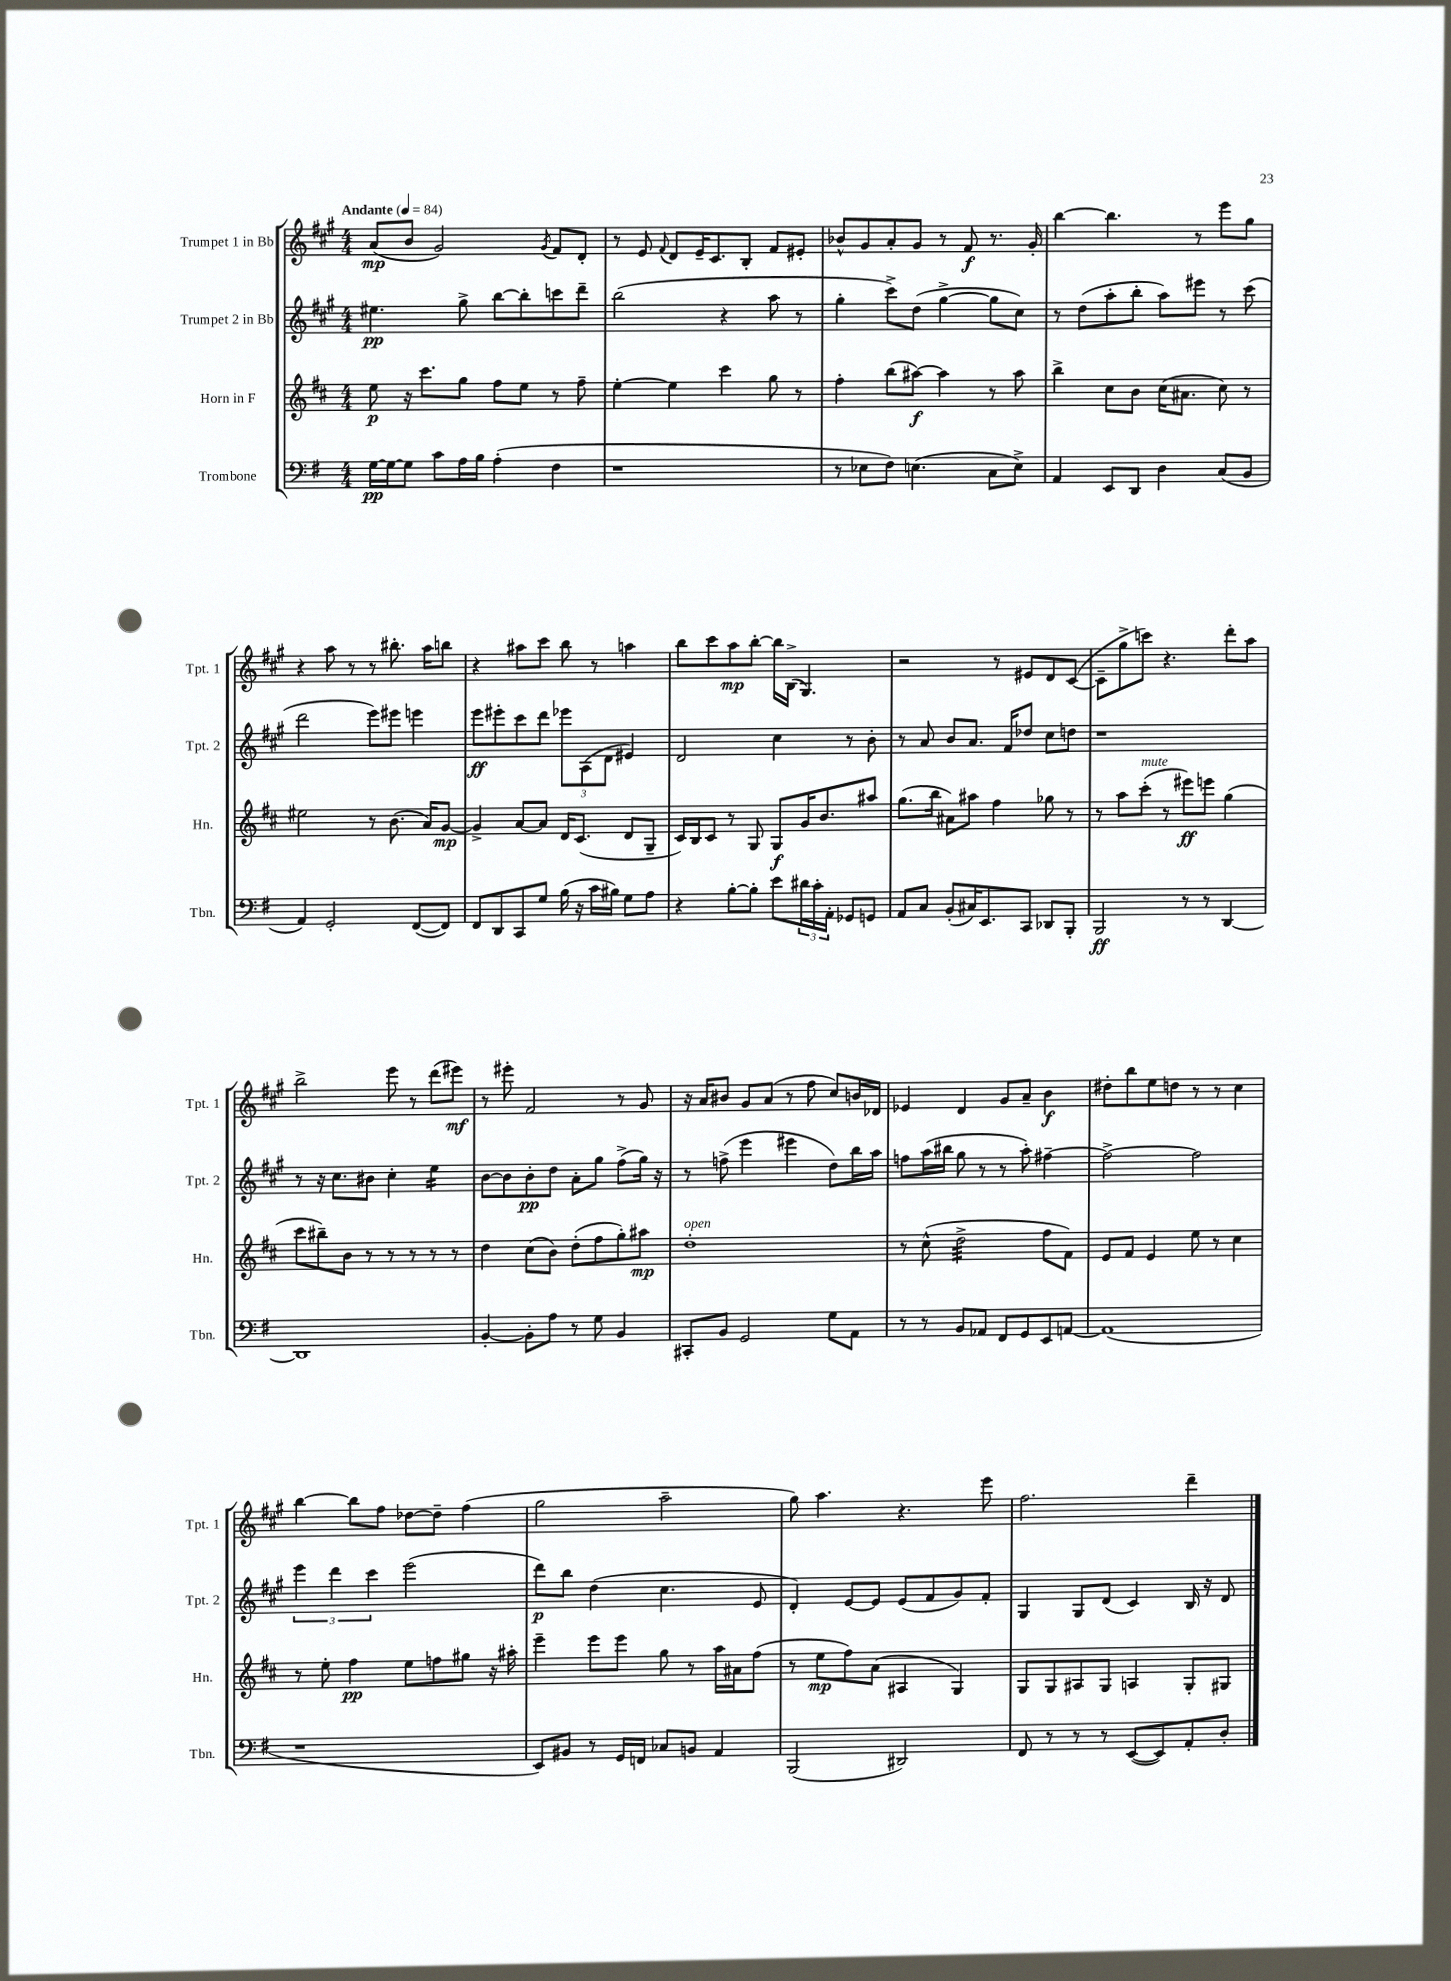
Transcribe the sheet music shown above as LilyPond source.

<<
\new StaffGroup <<
\new Staff = "s0" \with { instrumentName = "Trumpet 1 in Bb" shortInstrumentName = "Tpt. 1" } {
    \clef treble \key a \major \numericTimeSignature \time 4/4 \tempo "Andante" 4 = 84
    a'8\mp( b'8 gis'2) \acciaccatura { gis'8 } fis'8 d'8-. |
    r8 e'8 \appoggiatura { fis'8 } d'8 e'16-- cis'8. b8-. fis'8 eis'8-. |
    bes'8-^ gis'8 a'8-. gis'8 r8 fis'8\f r8. gis'16-. |
    b''4~ b''4. r8 e'''8 gis''8 |
    r4 a''8 r8 r8 bis''8.-. a''16 b''8 |
    r4 ais''8 cis'''8 b''8 r8 a''4 |
    b''8 cis'''8 a''8\mp b''8~-. b''16 b16->( gis4.) |
    r2 r8 eis'8 d'8 cis'8~( |
    cis'8-- gis''8-> c'''8) r4. d'''8-. a''8 |
    b''2-> e'''8 r8 d'''8( eis'''8\mf) |
    r8 eis'''8-. fis'2 r8 gis'8 |
    r16 a'16 bis'8 gis'8 a'8( r8 fis''8 cis''8) b'16 des'16 |
    ees'4 d'4 gis'8 a'8-- b'4\f |
    dis''8-. b''8 e''8 d''8 r8 r8 cis''4 |
    b''4~ b''8 fis''8 des''8~ des''8-- fis''4( |
    gis''2 a''2-- |
    gis''8) a''4. r4. e'''8 |
    fis''2. d'''4-- \bar "|." |
}
\new Staff = "s1" \with { instrumentName = "Trumpet 2 in Bb" shortInstrumentName = "Tpt. 2" } {
    \clef treble \key a \major \numericTimeSignature \time 4/4
    eis''4.\pp gis''8-> b''8~ b''8-. c'''8 d'''8-- |
    b''2( r4 a''8 r8 |
    gis''4-. cis'''8->) d''8( gis''4~-> gis''8 cis''8) |
    r8 d''8( a''8-. b''8-. a''8) eis'''8 r8 cis'''8( |
    d'''2 e'''8) eis'''8 e'''4 |
    e'''8\ff eis'''8-. cis'''8 d'''8 \tuplet 3/2 { ees'''8 a8( d'8 } eis'4) |
    d'2 cis''4 r8 b'8-. |
    r8 a'8 b'8 a'8. fis'16 des''8 cis''8 d''8 |
    r1 |
    r8 r16 cis''8. bis'8 cis''4-. e''4:16 |
    b'8~ b'8 b'8-.\pp d''8 a'8-. gis''8 fis''8->( gis''16) r16 |
    r8 f''8->( e'''4 eis'''4 d''8) b''16 a''16 |
    f''8 a''16( bis''16 gis''8 r8 r8 a''8-.) fis''4~-- |
    fis''2~-> fis''2 |
    \tuplet 3/2 { e'''4 d'''4 cis'''4 } e'''2( |
    d'''8\p) b''8 d''4( cis''4. e'8 |
    d'4-.) e'8~ e'8 e'8( fis'8 gis'8) fis'8-. |
    gis4 gis8 d'8( cis'4) b16 r16 d'8 \bar "|." |
}
\new Staff = "s2" \with { instrumentName = "Horn in F" shortInstrumentName = "Hn." } {
    \clef treble \key d \major \numericTimeSignature \time 4/4
    e''8\p r16 cis'''8. g''8 fis''8 e''8 r8 fis''8-- |
    e''4~-. e''4 cis'''4 g''8 r8 |
    fis''4-. b''8( ais''8~\f) ais''4 r8 ais''8 |
    b''4-> cis''8 b'8 cis''16( ais'8. cis''8) r8 |
    eis''2 r8 b'8.( a'16) g'8~\mp |
    g'4-> a'8~ a'8 d'16 cis'8.( d'8 g8-- |
    cis'16) b16 cis'8 r8 g8 g8\f g'16 b'8. ais''8 |
    g''8.( b''16 ais'8) ais''8 fis''4 ges''8 r8 |
    r8 a''8 cis'''8-.^\markup { \italic "mute" }( r8 eis'''8\ff) e'''8 g''4( |
    cis'''8 bis''8--) b'8 r8 r8 r8 r8 r8 |
    d''4 cis''8( b'8) d''8-.( fis''8 g''8-.) ais''8\mp |
    d''1-.^\markup { \italic "open" } |
    r8 cis''8-^( d''2:32-> fis''8 fis'8) |
    e'8 fis'8 e'4 e''8 r8 cis''4 |
    r8 e''8-. fis''4\pp e''8 f''8 gis''8 r16 ais''16-. |
    e'''4-- e'''8 e'''8 g''8 r8 a''16 ais'16 fis''8( |
    r8 e''8\mp fis''8) a'8( ais4 g4) |
    g8 g8 ais8 g8 a4 g8-. gis8 \bar "|." |
}
\new Staff = "s3" \with { instrumentName = "Trombone" shortInstrumentName = "Tbn." } {
    \clef bass \key g \major \numericTimeSignature \time 4/4
    g16~\pp g16~ g8 c'8 a16 b16 a4-.( fis4 |
    r1 |
    r8 ees8 fis8) e4.( c8 e8->) |
    a,4 e,8 d,8 d4 c8( b,8 |
    a,4) g,2-. fis,8~( fis,8) |
    fis,8 d,8 c,8 g8 b16( r16 c'16 bis16) g8 a8 |
    r4 b8~-. b8-. e'8 \tuplet 3/2 { dis'16 c'16-. a,16-. } ges,8 g,8 |
    a,8 c8 b,8-.( cis16) e,8. c,8 des,8 b,,8-. |
    b,,2\ff r8 r8 d,4~ |
    d,1 |
    b,4~-. b,8-. a8 r8 g8 b,4 |
    cis,8-. b,8 g,2 g8 a,8 |
    r8 r8 b,8 aes,8 fis,8 g,8 e,8 a,8~ |
    a,1( |
    r1 |
    e,8) bis,8 r8 g,16 f,16 ces8 b,8 a,4 |
    b,,2( dis,2) |
    fis,8 r8 r8 r8 e,8~( e,8) a,8-. d8-. \bar "|." |
}
>>
>>
\layout { \context { \Score \remove "Bar_number_engraver" } }
